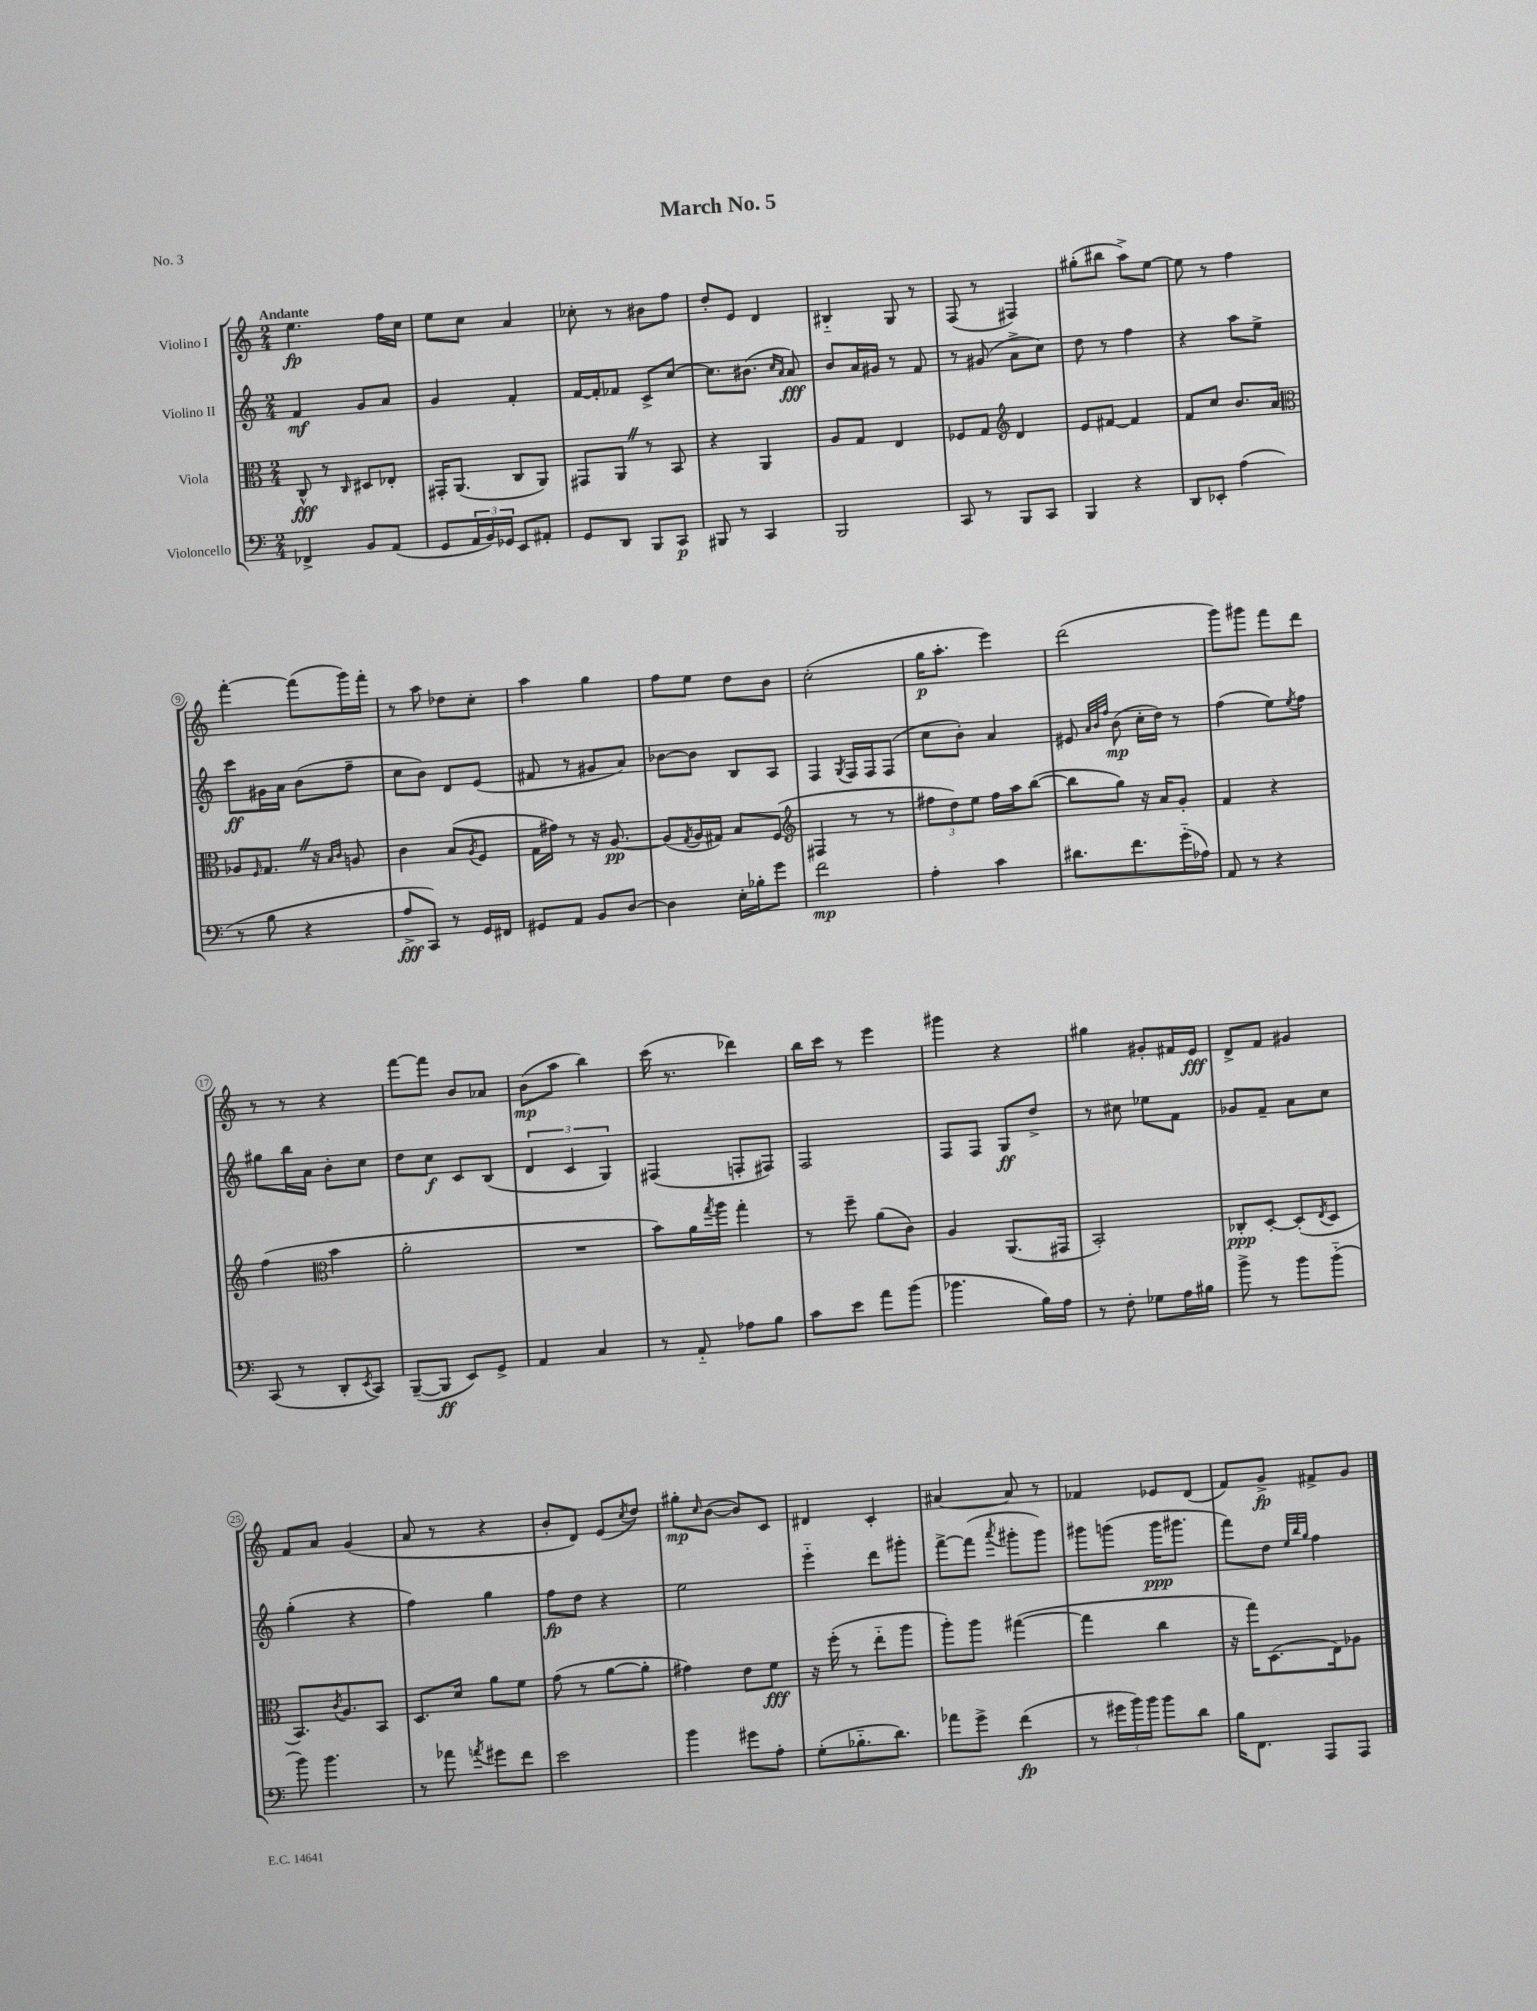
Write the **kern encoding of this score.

**kern	**dynam	**kern	**dynam	**kern	**dynam	**kern	**dynam
*part4	*part4	*part3	*part3	*part2	*part2	*part1	*part1
*staff4	*staff4	*staff3	*staff3	*staff2	*staff2	*staff1	*staff1
*I"Violoncello	*	*I"Viola	*	*I"Violino II	*	*I"Violino I	*
*clefF4	*	*clefC3	*	*clefG2	*	*clefG2	*
*k[]	*	*k[]	*	*k[]	*	*k[]	*
*M2/4	*	*M2/4	*	*M2/4	*	*M2/4	*
=1	=1	=1	=1	=1	=1	=1	=1
!	!	!	!	!	!	!LO:TX:a:B:t=Andante	!
4FF-X^/	.	8C^^/	fff	4f/	mf	4.ee\	fp
.	.	8r	.	.	.	.	.
.	.	16qqC/	.	.	.	.	.
8BB/L	.	8D#X/L	.	8g/L	.	.	.
(8AA/J	.	8E-X'/J	.	8a/J	.	16ff\LL	.
.	.	.	.	.	.	16cc\JJ	.
=2	=2	=2	=2	=2	=2	=2	=2
8GG/L	.	16GG#X'/KL	.	4g/	.	8ee\L	.
.	.	(8.AA/J	.	.	.	.	.
24AA/L	.	.	.	.	.	8cc\J	.
24BB/)	.	.	.	.	.	.	.
24GG-X/JJ	.	.	.	.	.	.	.
8EE/L	.	8C/L	.	4f'/	.	4a/	.
8AA#X'/J	.	8AA/J)	.	.	.	.	.
=3	=3	=3	=3	=3	=3	=3	=3
8GG/L	.	8GG#X/L	.	[16f/LL	.	8cc-X'\	.
.	.	.	.	16f'/J]	.	.	.
8DD/J	.	8AAZ/J	.	8f-X/J	.	8r	.
8BBB/L	.	8r	.	8c^/L	.	8b#X\L	.
8CC/J	p	8BB/	.	[8cc/J	.	8ff\J	.
=4	=4	=4	=4	=4	=4	=4	=4
8BBB#X/	.	4r	.	8.cc\L]	.	8dd'/L	.
8r	.	.	.	.	.	8e/J	.
.	.	.	.	(8.b#X\J	.	.	.
4CC/	.	4AA/	.	.	.	4d/	.
.	.	.	.	16qqcc/LL	.	.	.
.	.	.	.	16qqa/JJ	.	.	.
.	.	.	.	8a/)	fff	.	.
=5	=5	=5	=5	=5	=5	=5	=5
2BBB/	.	8A/L	.	8b/L	.	4B#X/	.
.	.	8G/J	.	16a/L	.	.	.
.	.	.	.	16g#X/JJ	.	.	.
.	.	4E/	.	8r	.	8G/	.
.	.	.	.	8f/	.	8r	.
=6	=6	=6	=6	=6	=6	=6	=6
8CC/	.	8F-X/L	.	8r	.	(8F/	.
8r	.	8G/J	.	(8g#X/	.	8r	.
*	*	*clefG2	*	*	*	*	*
8BBB/L	.	4d/	.	8a^\L	.	4F#X/)	.
8CC/J	.	.	.	8cc\J)	.	.	.
=7	=7	=7	=7	=7	=7	=7	=7
4BBB/	.	8e/L	.	8dd\	.	(8gg#X'\L	.
.	.	[8f#X/J	.	8r	.	8bb#X\J	.
4r	.	4f#/]	.	4ff\	.	8aa^\L)	.
.	.	.	.	.	.	[8ee\J	.
=8	=8	=8	=8	=8	=8	=8	=8
8DD/L	.	8f/L	.	4r	.	8ee\]	.
8EE-X'/J	.	8cc/J	.	.	.	8r	.
(4A\	.	8.b/L	.	8aa\L	.	4ff\	.
.	.	.	.	8ee^\J	.	.	.
.	.	16a/Jk	.	.	.	.	.
!!LO:LB:g=z
=9	=9	=9	=9	=9	=9	=9	=9
*	*	*clefC3	*	*	*	*	*
8r	.	8A-X/L	.	8ccc\L	ff	[4fff'\	.
.	.	16qqF/	.	.	.	.	.
8B\	.	8.GZ/J	.	16g#X\L	.	.	.
.	.	.	.	16a\JJ	.	.	.
4r	.	.	.	(8b\L	.	(8fff\L]	.
.	.	16r	.	.	.	.	.
.	.	16qqB/LL	.	.	.	.	.
.	.	16qqc/JJ	.	.	.	.	.
.	.	8An/	.	8ff~\J	.	16ggg\L)	.
.	.	.	.	.	.	16fff'\JJ	.
=10	=10	=10	=10	=10	=10	=10	=10
8A^/L	fff	4c\	.	8cc\L	.	8r	.
8CC/J)	.	.	.	8b\J)	.	8aa\	.
8r	.	(8B/L	.	8d/L	.	8dd-X\L	.
.	.	8qA/	.	.	.	.	.
16GG/LL	.	8F/J	.	(8e/J	.	8cc'\J	.
16FF#X/JJ	.	.	.	.	.	.	.
=11	=11	=11	=11	=11	=11	=11	=11
8GG#X/L	.	16G\LL	.	8f#X/	.	4aa\	.
.	.	16g#X\JJ)	.	.	.	.	.
8AA/J	.	8r	.	8r	.	.	.
8BB/L	.	16r	.	8g#X/L	.	4gg\	.
.	.	[8.A/	pp	.	.	.	.
[8D/J	.	.	.	8a/J)	.	.	.
=12	=12	=12	=12	=12	=12	=12	=12
4D\]	.	(8A/L]	.	[8b-X\L	.	8ff\L	.
.	.	8qG/	.	.	.	.	.
.	.	16A/L	.	8b-\J]	.	8ee\J	.
.	.	16G#X/JJ)	.	.	.	.	.
16E'\LL	.	8B/L	.	8B/L	.	8dd\L	.
16B-X'\J	.	.	.	.	.	.	.
8g\J	.	(8F/J	.	8A/J	.	8b\J	.
=13	=13	=13	=13	=13	=13	=13	=13
*	*	*clefG2	*	*	*	*	*
2f\	mp	4F#X/	.	4F/	.	(2cc'\	.
.	.	.	.	8qG/	.	.	.
.	.	8r	.	16F/LL	.	.	.
.	.	.	.	16F/J	.	.	.
.	.	8r	.	(8F/J	.	.	.
=14	=14	=14	=14	=14	=14	=14	=14
4A'\	.	12ff#X\L	.	8cc\L	.	16gg\KL	p
.	.	.	.	.	.	8.aa'\J	.
.	.	12dd\)	.	.	.	.	.
.	.	.	.	8b'\J)	.	.	.
.	.	12ee\J	.	.	.	.	.
4c\	.	16ff#\LL	.	4a/	.	4eee\)	.
.	.	16aa\J	.	.	.	.	.
.	.	([8bb\J	.	.	.	.	.
=15	=15	=15	=15	=15	=15	=15	=15
8.d#X\L	.	8bb\L]	.	8e#X/	.	(2ddd\	.
.	.	.	.	32qqa/LLL	.	.	.
.	.	.	.	32qqb/	.	.	.
.	.	.	.	32qqff/JJJ	.	.	.
.	.	8gg\J)	.	(8b\	mp	.	.
8.f\	.	.	.	.	.	.	.
.	.	16r	.	16cc'\LL	.	.	.
.	.	16a/KL	.	16dd\JJ)	.	.	.
(16g\L	.	8g'/J	.	8r	.	.	.
16A-X\JJ)	.	.	.	.	.	.	.
=16	=16	=16	=16	=16	=16	=16	=16
8AA/	.	4f/	.	(4ff\	.	8ggg\L)	.
8r	.	.	.	.	.	8ggg#X\J	.
4r	.	4r	.	8ee\L)	.	8fff\L	.
.	.	.	.	8qee/	.	.	.
.	.	.	.	8ff\J	.	8ddd\J	.
!!LO:LB:g=z
=17	=17	=17	=17	=17	=17	=17	=17
(8CC/	.	(4ff\	.	8gg#X\L	.	8r	.
8r	.	.	.	16bb\L	.	8r	.
.	.	.	.	16a\JJ	.	.	.
*	*	*clefC3	*	*	*	*	*
8DD'/L	.	4b\	.	8b'\L	.	4r	.
8qEE/	.	.	.	.	.	.	.
8CC/J)	.	.	.	8cc\J	.	.	.
=18	=18	=18	=18	=18	=18	=18	=18
([8BBB~/L	.	2a'\	.	8dd\L	.	[8fff\L	.
8BBB/J]	ff	.	.	8cc\J	f	8fff\J]	.
8EE/L)	.	.	.	8c/L	.	8b/L	.
8GG^/J	.	.	.	(8B/J	.	8a-X/J	.
=19	=19	=19	=19	=19	=19	=19	=19
4AA/	.	2r	.	6d/	.	(8b\L	mp
.	.	.	.	.	.	8aa\J	.
.	.	.	.	6c/	.	.	.
4C/	.	.	.	.	.	4bb\)	.
.	.	.	.	6G/)	.	.	.
=20	=20	=20	=20	=20	=20	=20	=20
8r	.	8b\L)	.	(4F#X/	.	(16ccc\	.
.	.	.	.	.	.	8.r	.
8AA/	.	16a\L	.	.	.	.	.
.	.	8qgg/	.	.	.	.	.
.	.	16aa\JJ	.	.	.	.	.
8A-X\L	.	4gg'\	.	8Fn'/L	.	4ddd-X\)	.
8B\J	.	.	.	8F#X/J)	.	.	.
=21	=21	=21	=21	=21	=21	=21	=21
8c\L	.	8r	.	2F/	.	16bb\LL	.
.	.	.	.	.	.	16ccc\JJ	.
8e\J	.	8ff~\	.	.	.	8r	.
8a\L	.	(8a\L	.	.	.	4eee\	.
(8b\J	.	8c\J)	.	.	.	.	.
=22	=22	=22	=22	=22	=22	=22	=22
4.b-X\	.	4A/	.	8F/L	.	4ggg#X\	.
.	.	.	.	8F/J	.	.	.
.	.	(8.AA/L	.	8G/L	ff	4r	.
16B\LL)	.	.	.	8dd^/J	.	.	.
16A\JJ	.	16GG#X/Jk	.	.	.	.	.
=23	=23	=23	=23	=23	=23	=23	=23
8r	.	2BB'/)	.	8r	.	4gg#X\	.
8F'\	.	.	.	8cc#X\	.	.	.
8G-X\L	.	.	.	8ee-X\L	.	8g#X'/L	.
16A\L	.	.	.	8f\J	.	16f#X/L	.
16B#X\JJ	.	.	.	.	.	16e/JJ	fff
=24	=24	=24	=24	=24	=24	=24	=24
8b^\	.	8C-X'/L	ppp	8g-X/L	.	8d^/L	.
8r	.	[8D'/J	.	8f~/J	.	8f/J	.
8b\L	.	(8D'/L]	.	8a\L	.	4g#X/	.
.	.	8qE/	.	.	.	.	.
(8b\J	.	8D/J	.	8cc\J	.	.	.
!!LO:LB:g=z
=25	=25	=25	=25	=25	=25	=25	=25
8b\)	.	8.BB/L)	.	(4gg'\	.	8f/L	.
4.b\	.	.	.	.	.	8a/J	.
.	.	8qc/	.	.	.	.	.
.	.	8.A/	.	.	.	.	.
.	.	.	.	4r	.	(4g/	.
.	.	8BB/J	.	.	.	.	.
=26	=26	=26	=26	=26	=26	=26	=26
8r	.	8.D/L	.	4ff\)	.	8a/	.
8a-X\	.	.	.	.	.	8r	.
.	.	16d/Jk	.	.	.	.	.
8qan/	.	.	.	.	.	.	.
8g#X\L	.	8a\L	.	4gg\	.	4r	.
8f\J	.	8f\J	.	.	.	.	.
=27	=27	=27	=27	=27	=27	=27	=27
2e\	.	(8g\	.	8ff\L	fp	8b'/L	.
.	.	8r	.	8dd\J	.	8d/J)	.
.	.	[8a\L	.	4r	.	(8e/L	.
.	.	.	.	.	.	8qcc/	.
.	.	8a'\J]	.	.	.	8dd/J)	.
=28	=28	=28	=28	=28	=28	=28	=28
4b\	.	4g#X\)	.	2ee\	.	8gg#X'\L	mp
.	.	.	.	.	.	16qqcc/	.
.	.	.	.	.	.	([8b\J	.
8g#X\L	.	8e\L	.	.	.	8b/L])	.
8A'\J	.	8f\J	fff	.	.	8c/J	.
=29	=29	=29	=29	=29	=29	=29	=29
(8G'\L	.	16r	.	4eee\	.	4d#X/	.
.	.	(16ff'\	.	.	.	.	.
8.B-X\	.	8r	.	.	.	.	.
.	.	8ee\L	.	8ddd\L	.	4c'/	.
8.d\J)	.	.	.	.	.	.	.
.	.	8aa\J	.	8ggg#X'\J	.	.	.
=30	=30	=30	=30	=30	=30	=30	=30
8a-X\L	.	8aa'\L)	.	[8fff^\L	.	[4a#X/	.
8g^\J	.	8aa\J	.	(8fff\J]	.	.	.
.	.	.	.	8qaaa/	.	.	.
(4f\	fp	([4gg#X\	.	8ggg#X'\L	.	8a#/]	.
.	.	.	.	8ggg#\J)	.	8r	.
=31	=31	=31	=31	=31	=31	=31	=31
8r	.	4gg#\]	.	8ggg#X\L	.	4f-X/	.
24g#X\LL	.	.	.	(8gggn\J	.	.	.
24b\)	.	.	.	.	.	.	.
24b\JJ	.	.	.	.	.	.	.
8b\L	.	4cc\	.	16ggg\KL	ppp	8e-X/L	.
.	.	.	.	8.ggg#X\J	.	.	.
8d\J	.	.	.	.	.	(8d/J	.
=32	=32	=32	=32	=32	=32	=32	=32
16B\KL	.	16r	.	8fff\L)	.	8f/L)	.
8.FF\J	.	16gg\KL)	.	.	.	.	.
.	.	(8.D\	.	8dd\J	.	8g^/J	fp
.	.	.	.	32qqee/LLL	.	.	.
.	.	.	.	32qqbb/	.	.	.
.	.	.	.	32qqgg/JJJ	.	.	.
8AAA/L	.	.	.	4ff\	.	8f#X^/L	.
.	.	16E\k)	.	.	.	.	.
8AAA/J	.	8A-X\J	.	.	.	8g/J	.
==	==	==	==	==	==	==	==
*-	*-	*-	*-	*-	*-	*-	*-
